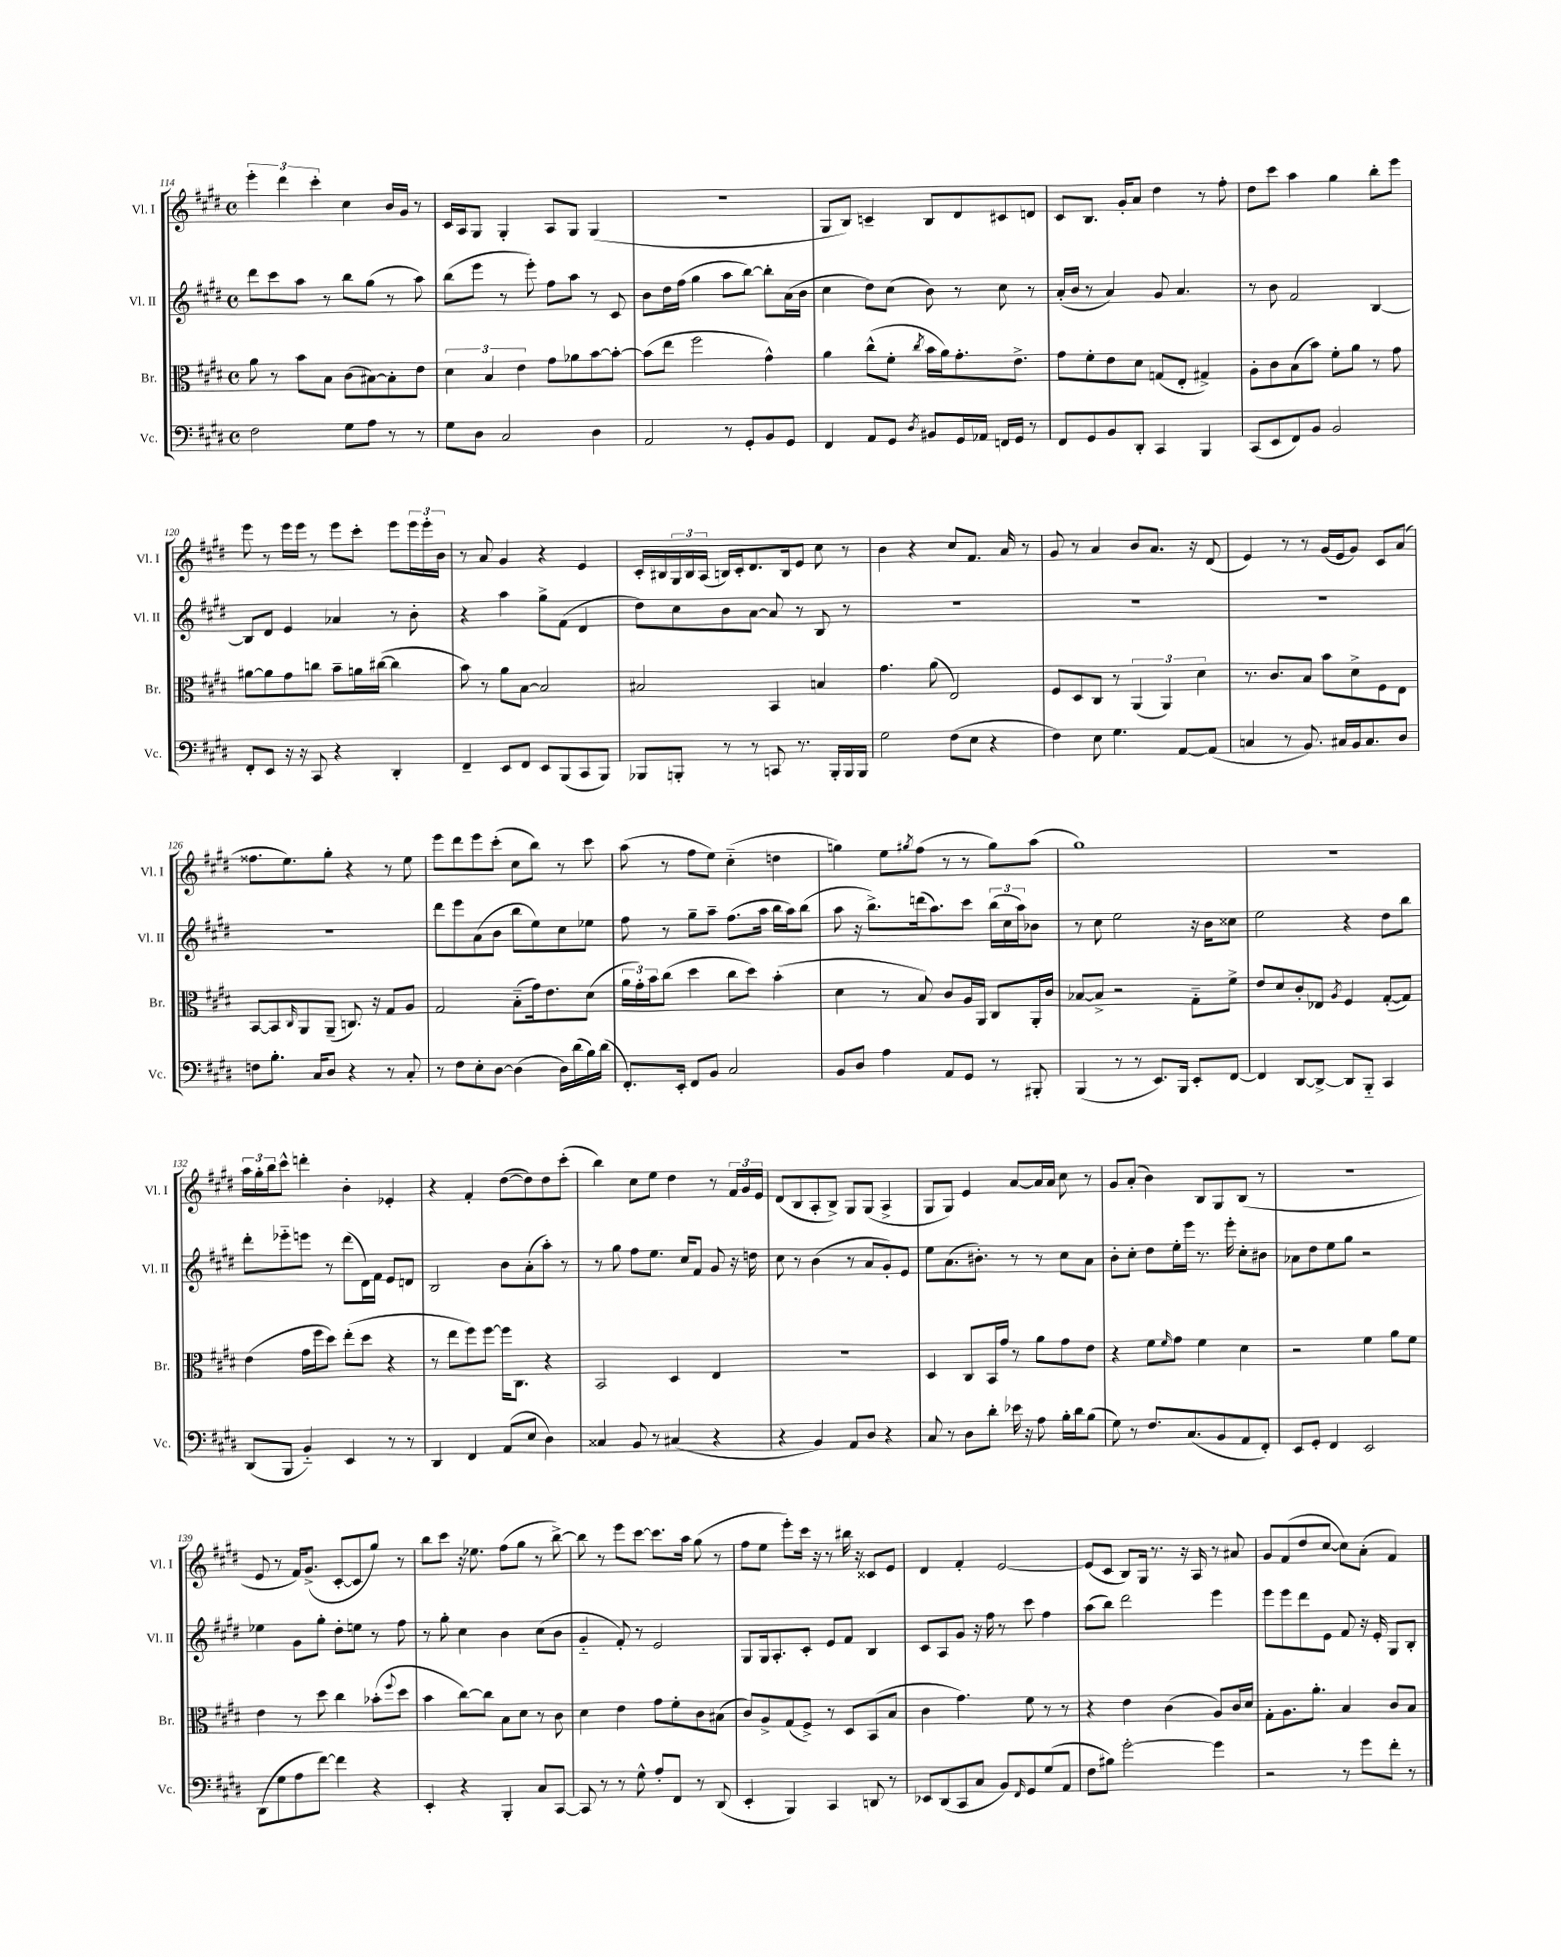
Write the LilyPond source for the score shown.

<<
\new StaffGroup <<
\new Staff = "s0" \with { instrumentName = "Vl. I" shortInstrumentName = "Vl. I" } {
    \clef treble \key e \major \defaultTimeSignature \time 4/4
    \tuplet 3/2 { e'''4-. dis'''4 cis'''4-. } cis''4 b'16 gis'16 r8 |
    cis'16 a16 gis8 gis4-. a8 gis8 gis4( |
    R1 |
    gis8 b8) c'4-- b8 dis'8 cis'8 d'8 |
    cis'8 b8. gis'16-. a'8 dis''4 r8 fis''8-. |
    dis''8 cis'''8 a''4 gis''4 b''8-. e'''8 |
    e'''8 r8 e'''16 e'''16 r8 e'''8 cis'''8-. e'''8 \tuplet 3/2 { e'''16 e'''16-. b'16 } |
    r8 a'8 gis'4 r4 e'4 |
    cis'16-. bis16 \tuplet 3/2 { gis16 bis16 a16( } b16) cis'16-. dis'8. b16 e'8 cis''8 r8 |
    b'4 r4 cis''8 fis'8. a'16 r8 |
    gis'8 r8 a'4 b'8 a'8. r16 dis'8( |
    e'4) r8 r8 gis'16( e'16 gis'8) cis'8 a'8( |
    fisis''8. e''8.) gis''8-. r4 r8 e''8 |
    e'''8 dis'''8 e'''8 cis'''8-.( cis''8 b''8) r8 cis'''8 |
    a''8( r8 fis''8 e''8) cis''4-_( d''4 |
    g''4) e''8 \acciaccatura { gis''8 } fis''8( r8 r8 gis''8) a''8( |
    gis''1) |
    R1 |
    \tuplet 3/2 { a''16 gis''16-. b''16 } cis'''8-^ d'''4-. b'4-. ees'4-. |
    r4 fis'4-. dis''8~( dis''8) dis''8 cis'''8-.( |
    b''4) cis''8 e''8 dis''4 r8 \tuplet 3/2 { fis'16 gis'16 e'16 } |
    dis'8( b8 a8-. b8->) gis8 gis8( a4-> |
    gis8 gis8) e'4 a'8~ a'16 a'16 cis''8 r8 |
    gis'8 a'8-.( b'4) b8 gis8 b8( r8 |
    r1 |
    e'8 r8 fis'16) gis'8.->( cis'8~-. cis'8 gis''8) r8 |
    b''8 cis'''8 r16 ees''8. fis''8( gis''8 r8 b''8~->) |
    b''8 r8 e'''8 cis'''8~ cis'''8. a''16 gis''8( r8 |
    fis''8 e''8 e'''8-.) cis'''16 r16 r8 bis''16 r16 cisis'8 e'8 |
    dis'4 fis'4-. e'2~ |
    e'8( cis'8 b8) gis16 r8. r16 a16 r8 ais'8 |
    gis'8 fis'8( dis''8 cis''8~ cis''8) a'8-.( fis'4) \bar "|." |
}
\new Staff = "s1" \with { instrumentName = "Vl. II" shortInstrumentName = "Vl. II" } {
    \clef treble \key e \major \defaultTimeSignature \time 4/4
    dis'''8 cis'''8 a''8 r8 b''8 gis''8( r8 a''8) |
    b''8( e'''8 r8 e'''8-.) fis''8 a''8 r8 cis'8 |
    b'8 dis''16 fis''16( gis''4 a''8 b''8~) b''8-. a'16( b'16 |
    cis''4 dis''8) cis''8( b'8) r8 cis''8 r8 |
    a'16-.( b'16 r8 a'4) gis'8 a'4. |
    r8 b'8 fis'2 b4~ |
    b8 dis'8 e'4 aes'4 r8 b'8-. |
    r4 a''4 gis''8-> fis'8( dis'4 |
    dis''8) cis''8 b'8 a'8~ a'8 r8 b8 r8 |
    R1 |
    R1 |
    R1 |
    R1 |
    dis'''8 e'''8 a'8( b'8 b''8 e''8) cis''8 ees''8 |
    fis''8 r8 gis''8-- a''8-- fis''8.( a''16 b''16 a''16) b''8( |
    a''8 r16 b''8.->) d'''16( a''8.) cis'''8 \tuplet 3/2 { b''16( cis''16 a''16) } bes'8 |
    r8 cis''8 e''2 r16 b'16 cisis''8 |
    e''2 r4 dis''8 b''8 |
    dis'''8-. ees'''8-_ e'''8 r8 dis'''8( dis'16) fis'16 e'8 d'8 |
    b2 b'8 a'8-.( a''8-.) r8 |
    r8 gis''8 fis''8 e''8. cis''16 fis'8 gis'8 r16 d''16 |
    cis''8 r8 b'4( r8 a'8 gis'8-.) e'8 |
    e''8 a'8.( bis'8.-.) r8 r8 cis''8 a'8 |
    b'8-. cis''8-. dis''8 e''16-. e'''16 r8. e'''16-. cis''8-. bis'8 |
    aes'8 dis''8 e''8 gis''8 r2 |
    ees''4 gis'8 gis''8-. dis''8-. e''8 r8 fis''8 |
    r8 gis''8-. cis''4 b'4 cis''8( b'8 |
    gis'4-_ fis'8-.) r8 e'2 |
    gis8 gis16 a8.-. cis'8-. e'8 fis'8 b4 |
    cis'8 a8 gis'8 r16 fis''16 r8 cis'''8 fis''4 |
    a''8( b''8) dis'''2 e'''4 |
    e'''8 e'''8 dis'''8 e'8 fis'8 r16 e'16-. gis8 b8-. \bar "|." |
}
\new Staff = "s2" \with { instrumentName = "Br." shortInstrumentName = "Br." } {
    \clef alto \key e \major \defaultTimeSignature \time 4/4
    a'8 r8 b'8 b8 cis'8( bis8~) bis8-. e'8 |
    \tuplet 3/2 { dis'4 b4 e'4 } gis'8 aes'8 b'8~ b'8~-. |
    b'8( e''8 fis''2 gis'4-^) |
    a'4 cis''8-^( fis'8-. \acciaccatura { cis''8 } b'16 a'16) gis'8.-. e'8.-> |
    gis'8 fis'8-. e'8 dis'8 g8( e8-. gis4->) |
    a8-. cis'8 b8( b'8) fis'8-. a'8 r8 gis'8 |
    ais'8~ ais'8 gis'8 c''8 b'8-- a'16 cis''16~( cis''4 |
    b'8) r8 a'8 b8~ b2 |
    bis2 b,4 b4 |
    gis'4. a'8( e2) |
    fis8 dis8 cis8 r8 \tuplet 3/2 { a,4( a,4) dis'4 } |
    r8. cis'8. b8 b'8 dis'8-> fis8 e8 |
    b,8~ b,8 \grace { cis16 } a,8 a,8--( c8.) r16 gis8 a8 |
    gis2 b8-_( gis'16) e'8. dis'8( |
    \tuplet 3/2 { a'16 gis'16-.) b'16 } cis''8( dis''4 cis''8 dis''8) b'4-.( |
    dis'4 r8 b8) cis'8 a16 a,16 cis8 a,16-. cis'16 |
    bes8~ bes8-> r2 gis8-_ fis'8-> |
    e'8 dis'8 cis'8-. ees8 \acciaccatura { a8 } fis4 gis8~-.( gis8) |
    e'4( gis'16 fis''16 dis''8) e''8-.( dis''8 r4 |
    r8 e''8 fis''8) fis''8~ fis''16 cis8. r4 |
    b,2 dis4 e4 |
    R1 |
    dis4 cis8 b,16 gis'16 r8 a'8 gis'8 e'8 |
    r4 fis'8 \grace { fis'16 } gis'8 fis'4 dis'4 |
    r2 fis'4 a'8 fis'8 |
    e'4 r8 dis''8 cis''4 bes'8-.( \appoggiatura { fis''8 } dis''8 |
    b'4 cis''8~) cis''8 b8 dis'8 r8 cis'8 |
    dis'4 e'4 gis'8 fis'8-. cis'8 bis8( |
    cis'8) a8-> gis8( fis8->) r8 dis8 b,8( b8 |
    cis'4 gis'4.) fis'8 r8 r8 |
    r4 e'4 cis'4( a8) cis'16 dis'16 |
    gis8-. a8. a'8.-. b4 cis'8 b8 \bar "|." |
}
\new Staff = "s3" \with { instrumentName = "Vc." shortInstrumentName = "Vc." } {
    \clef bass \key e \major \defaultTimeSignature \time 4/4
    fis2 gis8 a8 r8 r8 |
    gis8 dis8 cis2 dis4 |
    a,2 r8 gis,8-. b,8 gis,8 |
    fis,4 a,8 gis,8 \acciaccatura { dis8 } bis,8 gis,16 aes,16 f,16 gis,16 r8 |
    fis,8 gis,8 b,8 dis,8-. cis,4 b,,4 |
    cis,8( e,8 fis,8) b,8 b,2 |
    fis,8-. e,8 r16 r16 cis,8 r4 dis,4-. |
    fis,4-- e,8 fis,8 e,8 b,,8( cis,8 b,,8) |
    bes,,8 b,,8-. r8 r8 c,8 r8. b,,16-. b,,16 b,,16 |
    gis2 fis8( e8 r4 |
    fis4) e8 gis4. a,8~ a,8( |
    c4 r8 b,8.) cis16 b,16 cis8. dis8 |
    f8 b8.-. cis16 dis8 r4 r8 cis8-. |
    r8 fis8 e8-. dis8~ dis4( dis16) dis'16( b16) dis'16( |
    fis,8.-.) e,16-. fis,8 b,8 cis2 |
    b,8 dis8 a4 a,8 gis,8 r8 bis,,8-. |
    b,,4( r8 r8 e,8.) b,,16 e,8-. fis,8~ |
    fis,4 dis,8~ dis,8~-> dis,8 b,,8-_ cis,4 |
    dis,8( b,,8 b,4-_) e,4 r8 r8 |
    dis,4 fis,4 a,8( e8 dis4) |
    cisis4 b,8 r8 cis4( r4 |
    r4 b,4) a,8 dis8 r4 |
    cis8 r8 dis8 dis'8-. ees'16 r16 a8 b16-. dis'16 b8( |
    gis8) r8 fis8. cis8.( b,8 a,8 fis,8-.) |
    e,8 gis,8-. fis,4 e,2 |
    dis,8( gis8 a8 fis'8~) fis'4 r4 |
    e,4-. r4 b,,4-. cis8 cis,8~ |
    cis,8 r8 r8 gis8-^ a8-. fis,8 r8 dis,8( |
    e,4-. b,,4) cis,4 d,8 r8 |
    ees,8 dis,8( cis,8 cis8 b,8) \grace { fis,16 } gis,8 gis8( a,8 |
    fis8 bis8) gis'2~-. gis'4 |
    r2 r8 gis'8 fis'8-. r8 \bar "|." |
}
>>
>>
\layout { \context { \Score currentBarNumber = #114 } }
